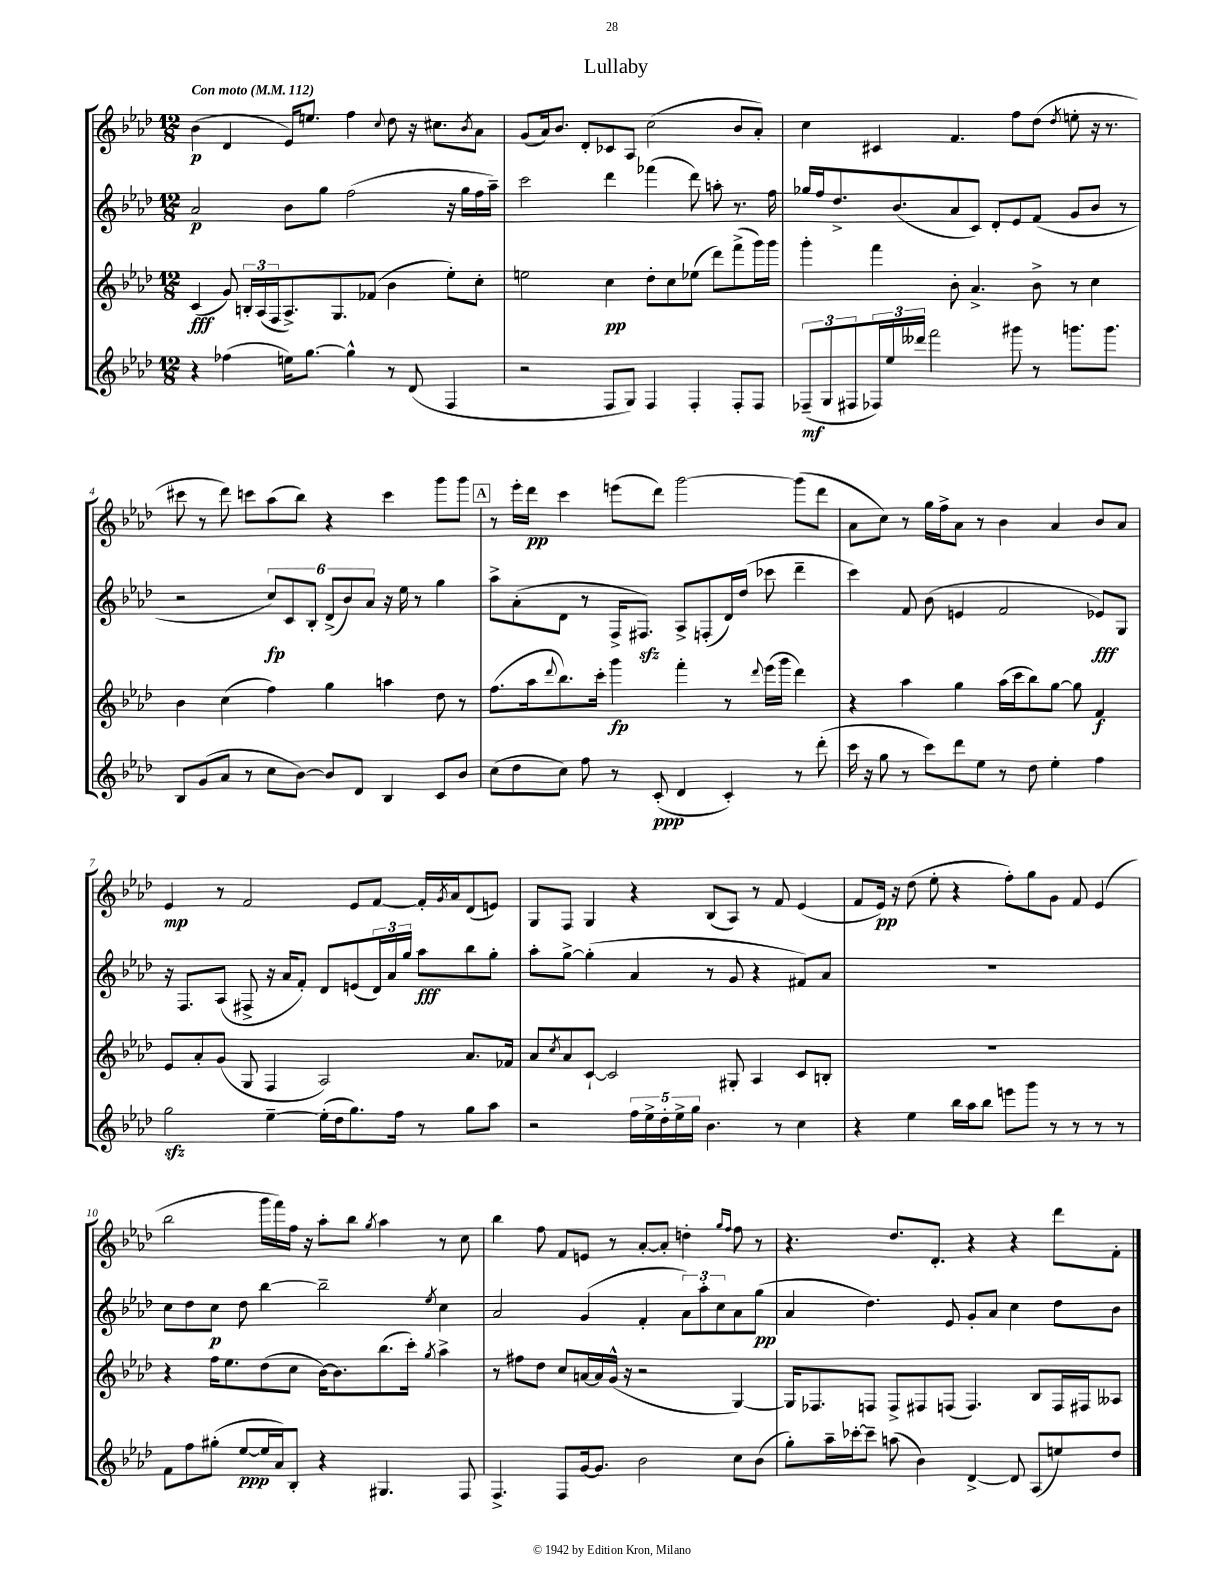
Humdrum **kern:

**kern	**kern	**kern	**kern
*staff4	*staff3	*staff2	*staff1
*clefG2	*clefG2	*clefG2	*clefG2
*k[b-e-a-d-]	*k[b-e-a-d-]	*k[b-e-a-d-]	*k[b-e-a-d-]
*M12/8	*M12/8	*M12/8	*M12/8
*MM112	*MM112	*MM112	*MM112
4r	(4c	2a-	(4b-
(4ff-	8g)	.	4d-
.	24B'	.	.
.	(24A-	.	.
.	24F	.	.
16ee)	8.A-^)	8b-	16e-)
[8.gg	.	.	8.ee
.	.	8gg	.
.	8.G	.	.
4gg^^]	.	(2ff	4ff
.	(8f-	.	.
.	.	.	8qqcc
8r	4b-	.	8dd-
(8d-	.	.	16r
.	.	.	8.cc#
4F	8ee-')	16r	.
.	.	16gg	.
.	.	.	8qb-
.	8cc'	16ff	8a-
.	.	16aa-~)	.
=	=	=	=
2r	2ee	2ccc	(8g
.	.	.	16a-)
.	.	.	8.b-
.	.	.	8d-'
8F	4cc	4ddd-	8c-
8G)	.	.	8A-
4F	8dd-'	(4fff-	(2cc
.	8cc	.	.
4F'	(8ee-	8ddd-)	.
.	8ddd-)	8aa'	.
8F'	(8fff^	8.r	8b-
8F	16ggg)	.	8a-')
.	16ggg	16ff	.
=	=	=	=
(12F-~	4ggg'	16gg-	4cc
.	.	16ff	.
12G	.	.	.
.	.	8.dd-^	.
12F#	.	.	.
24F-)	4fff	.	4c#
24ee-	.	.	.
.	.	(8.b-	.
24ddd--	.	.	.
2fff	.	.	.
.	8b-'	8a-	4.f
.	4.a-^	8c)	.
.	.	8d-'	.
8ggg#	.	8e-	8ff
8r	8b-^	(8f	(8dd-
.	.	.	8qdd-
8.ggg	8r	8g	8ee'
.	4cc	8b-	16r
8.ggg	.	.	8.r
.	.	8r	.
=	=	=	=
8B-	4b-	2r	8ccc#
(8g	.	.	8r
8a-	(4cc	.	8ddd-)
8r	.	.	8ccc
8cc	4ff)	12cc)	(8aa-
.	.	12c	.
[8b-)	.	.	8bb-)
.	.	12B-'	.
8b-]	4gg	(12d-^	4r
.	.	12b-)	.
8d-	.	.	.
.	.	12a-	.
4B-	4aa	16r	4ccc
.	.	16ee-	.
.	.	8r	.
8c	8dd-	4gg	8ggg
8b-	8r	.	8ggg
=	=	=	=
(8cc	(8.ff	8aa-^	8r
8dd-	.	(8a-'	16eee-'
.	16aa-	.	16ddd-
.	8qqddd-	.	.
8cc)	8.bb-)	8d-	4ccc
8ff	.	8r	.
.	16ccc'	.	.
8r	4ggg	16F^	(8eee
.	.	8.F#)	.
(8c'	.	.	8ddd-)
4d-	4fff'	8A-^	[2ggg
.	.	(8F'	.
4c')	8r	16d-)	.
.	.	(16dd-	.
.	8qqddd-	.	.
.	(16eee-	8ccc-	.
.	16ggg	.	.
8r	4ddd-)	4ddd-~	(8ggg]
(8ddd-'	.	.	8ddd-
=	=	=	=
16ccc	4r	4ccc)	8a-
16r	.	.	.
8gg	.	.	8cc)
8r	4aa-	8f	8r
8ccc)	.	(8b-	16gg
.	.	.	16ff^
8ddd-	4gg	4e	8a-
8ee-	.	.	8r
8r	(16aa-	2f	4b-
.	16ccc	.	.
8dd-	8bb-)	.	.
4ee-'	[8gg	.	4a-
.	8gg]	.	.
4ff	4f	8e-)	8b-
.	.	8G	8a-
=	=	=	=
2gg	8e-	16r	4e-
.	.	8.F	.
.	8a-'	.	.
.	(8g	(8A-	8r
.	8G	8F#^	2f
[4ee-~	4F	16r	.
.	.	16a-	.
.	.	8f')	.
(16ee-']	2A-)	8d-	.
16dd-	.	.	.
8.gg)	.	(8e	8e-
.	.	24d-)	[8f
.	.	24a-	.
16ff	.	.	.
.	.	24gg	.
8r	.	8aa-	16f']
.	.	.	8qg
.	.	.	16a-
8gg	8.a-	8bb-	(8d-
8aa-	.	8gg'	8e)
.	16f-	.	.
=	=	=	=
2r	8a-	8aa-'	8G
.	8qcc	.	.
.	8a-	[8gg^	8F
.	[8c`	(4gg']	4G
.	2c]	.	.
20ff	.	4a-	4r
20ee-^	.	.	.
20dd-'	.	.	.
20ee-^	.	.	.
20gg	.	.	.
4.b-	.	8r	(8B-
.	8G#'	8g	8A-)
.	4A-	4r	8r
8r	.	.	8f
4cc	8c	8f#)	(4e-
.	8B'	8a-	.
=	=	=	=
4r	1.r	1.r	8f
.	.	.	16e-)
.	.	.	16r
4ee-	.	.	(8dd-
.	.	.	8ee-'
16bb-	.	.	4r
16aa-	.	.	.
8bb-	.	.	.
8eee	.	.	8ff')
8ggg	.	.	8gg
8r	.	.	8g
8r	.	.	8f
8r	.	.	(4e-
8r	.	.	.
=	=	=	=
8f	4r	8cc	2bb-
8ff	.	8dd-	.
(8gg#'	16ff	8cc	.
.	8.ee-	.	.
[8ee-	.	8dd-	.
16ee-]	(8dd-	[4bb-	16ggg
16a-)	.	.	16fff)
8B-'	8cc	.	16ff
.	.	.	16r
4r	[16b-)	2bb-~]	8aa-'
.	8.b-]	.	.
.	.	.	8bb-
.	.	.	8qgg
4.G#	(8.bb-	.	4aa-
.	16ccc')	.	.
.	8qgg	8qee-	.
.	4aa-^	4cc	8r
8F	.	.	8cc
=	=	=	=
4.F^	8r	2a-	4bb-
.	8ff#	.	.
.	8dd-	.	8ff
8F	8cc	.	8f
[16g	[16a	(4g	8e
8.g]	16a]	.	.
.	(16g^^	.	8r
.	16r	.	.
2b-	2r	4f'	[8a-'
.	.	.	8a-']
.	.	12a-)	4dd'
.	.	12aa-'	.
.	.	12cc	.
.	.	.	16qqgg
.	.	.	16qqff
8cc	[4G)	8a-	8ff
(8b-	.	(8gg	8r
=	=	=	=
8gg')	16G]	4a-	4.r
.	8.F-	.	.
16aa-~	.	.	.
[16ccc-'	.	.	.
8ccc-~]	8F	4.dd-)	.
(8aa	8F^	.	8.dd-
4b-)	8F#	.	.
.	.	.	8.d-'
.	(8F	8e-	.
[4d-^	4.F)	8g'	4r
.	.	8a-	.
8d-]	.	4cc	4r
(8A-	8B-	.	.
8ee)	16F	8dd-	8ddd-
.	16F#	.	.
8dd-	8A--	8b-	8f'
==	==	==	==
*-	*-	*-	*-
